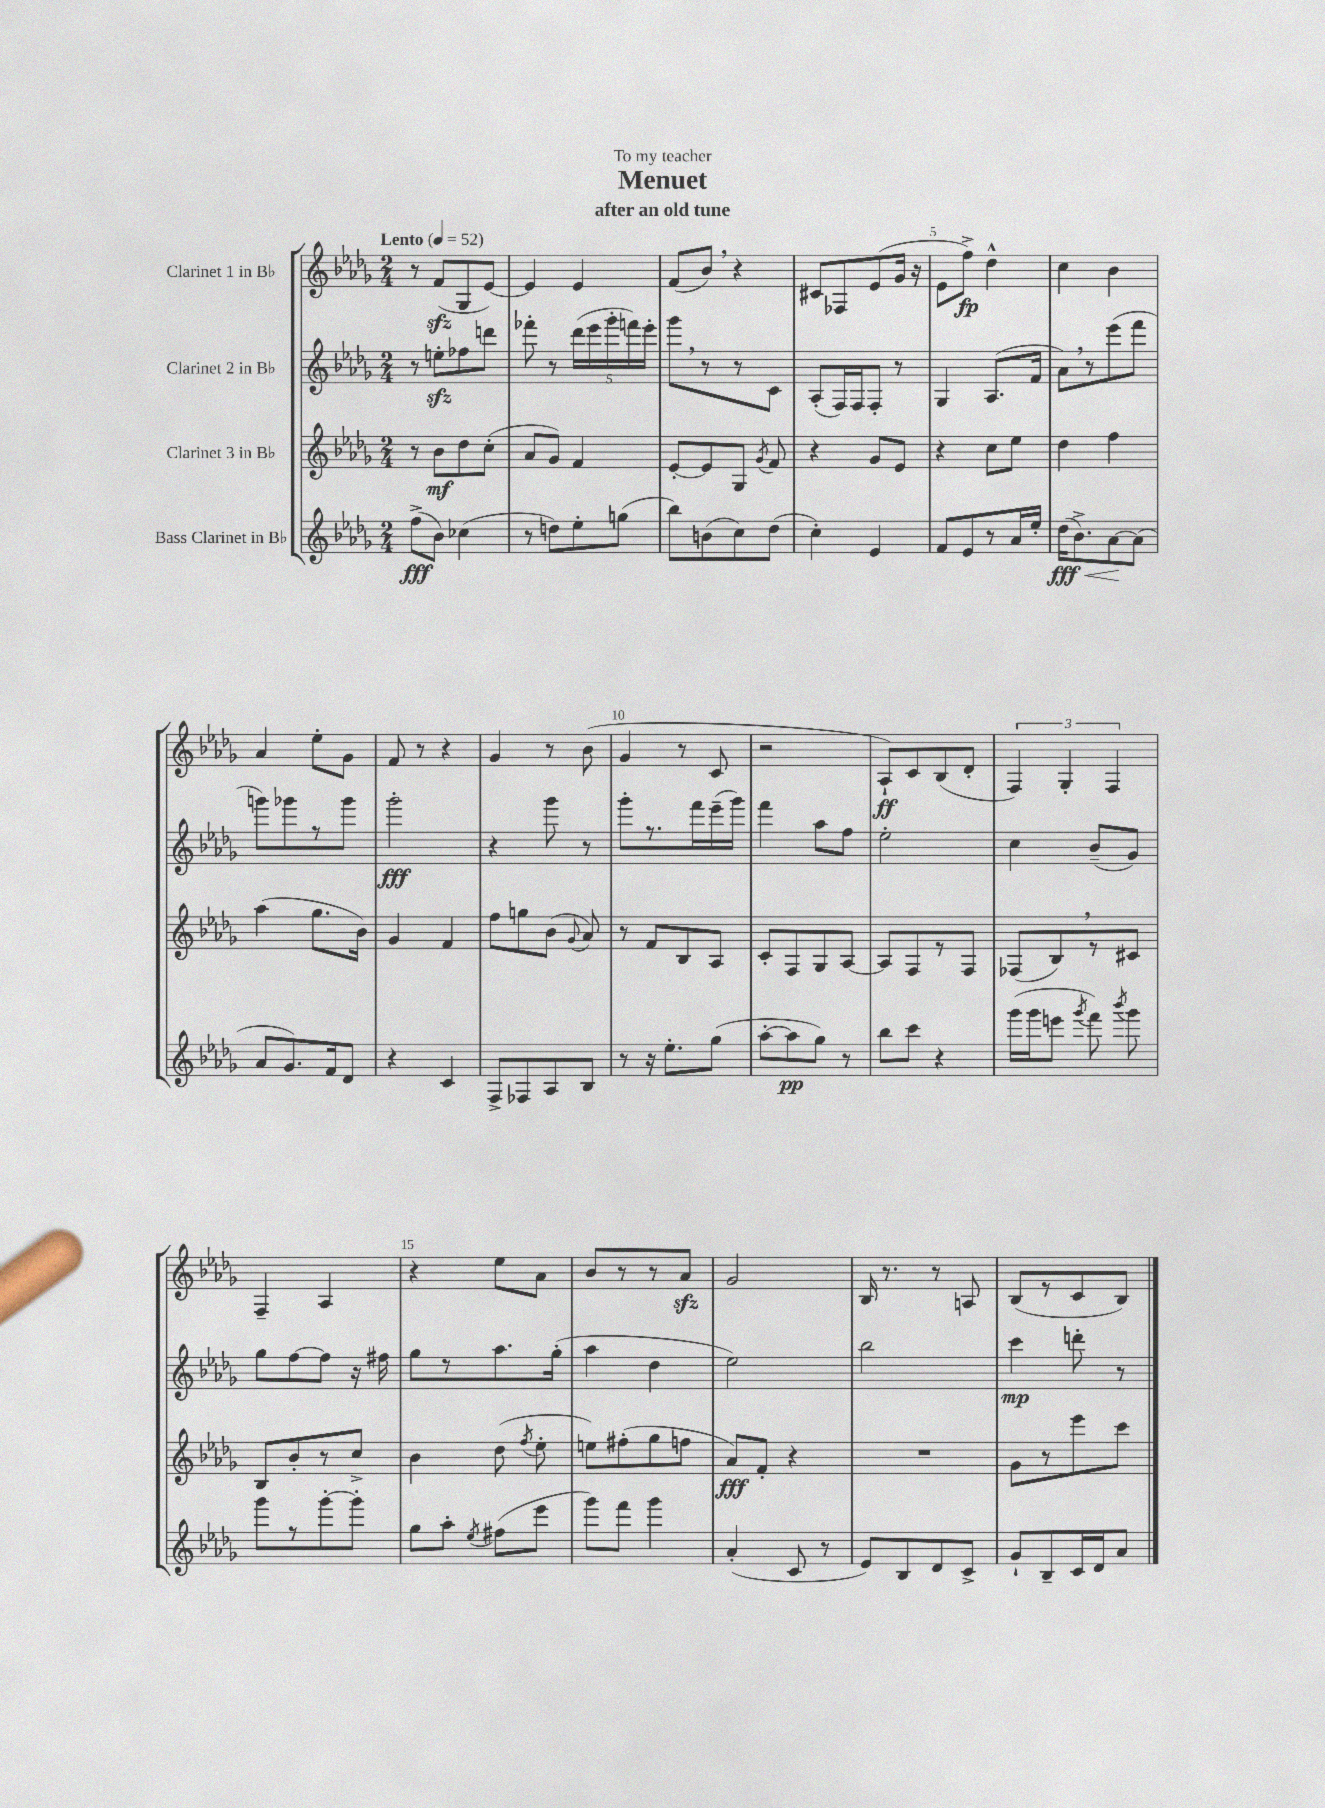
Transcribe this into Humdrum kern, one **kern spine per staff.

**kern	**dynam	**kern	**dynam	**kern	**dynam	**kern	**dynam
*part4	*part4	*part3	*part3	*part2	*part2	*part1	*part1
*staff4	*staff4	*staff3	*staff3	*staff2	*staff2	*staff1	*staff1
*I"Bass Clarinet in B♭	*	*I"Clarinet 3 in B♭	*	*I"Clarinet 2 in B♭	*	*I"Clarinet 1 in B♭	*
*clefG2	*	*clefG2	*	*clefG2	*	*clefG2	*
*k[b-e-a-d-g-]	*	*k[b-e-a-d-g-]	*	*k[b-e-a-d-g-]	*	*k[b-e-a-d-g-]	*
*M2/4	*	*M2/4	*	*M2/4	*	*M2/4	*
*MM52	*	*MM52	*	*MM52	*	*MM52	*
=1	=1	=1	=1	=1	=1	=1	=1
!	!	!	!	!	!	!LO:TX:a:B:t=Lento	!
(8ff^\L	fff	8r	.	8r	.	8r	.
8b-\J)	.	8b-\L	mf	8eenzz'\L	.	(8fzz/L	.
(4cc-X\	.	8dd-\	.	8ff-X\	.	8G-/	.
.	.	(8cc'\J	.	8dddn\J	.	[8e-/J)	.
=2	=2	=2	=2	=2	=2	=2	=2
8r	.	8a-/L	.	8fff-X'\	.	4e-/]	.
8ddn\L)	.	8g-/J)	.	8r	.	.	.
8ee-'\	.	4f/	.	(20ddd-\LL	.	4e-/	.
.	.	.	.	20eee-\	.	.	.
.	.	.	.	20ggg-'\	.	.	.
(8ggn\J	.	.	.	.	.	.	.
.	.	.	.	20fffn\)	.	.	.
.	.	.	.	20eee-'\JJ	.	.	.
=3	=3	=3	=3	=3	=3	=3	=3
8bb-\L)	.	[8e-'/L	.	8ggg-,\L	.	(8f/L	.
(8bn\	.	8e-/]	.	8r	.	8b-,/J)	.
8cc\)	.	8G-/J	.	8r	.	4r	.
.	.	8qg-/	.	.	.	.	.
(8dd-\J	.	8f/	.	8c\J	.	.	.
=4	=4	=4	=4	=4	=4	=4	=4
4cc'\)	.	4r	.	(8A-'/L	.	8c#X/L	.
.	.	.	.	16F/L)	.	8F-X/	.
.	.	.	.	16F/J	.	.	.
4e-/	.	8g-/L	.	8F'/J	.	(8e-/	.
.	.	8e-/J	.	8r	.	16g-/Jk	.
.	.	.	.	.	.	16r	.
=5	=5	=5	=5	=5	=5	=5	=5
8f/L	.	4r	.	4G-/	.	8e-\L	.
8e-/	.	.	.	.	.	8ff^\J)	fp
8r	.	8cc\L	.	(8.A-/L	.	4dd-^^\	.
16a-/L	.	8ee-\J	.	.	.	.	.
16ee-'/JJ	.	.	.	16f/Jk	.	.	.
=6	=6	=6	=6	=6	=6	=6	=6
!	!LO:HP:b	!	!	!	!	!	!
(16dd-\KL	< fff	4dd-\	.	8a-,\L)	.	4cc\	.
8.b-^\)	.	.	.	.	.	.	.
.	.	.	.	8r	.	.	.
[8a-\	.	4ff\	.	(8eee-\	.	4b-\	.
(8a-\J]	[	.	.	8fff\J	.	.	.
!!LO:LB:g=z
=7	=7	=7	=7	=7	=7	=7	=7
8a-/L	.	(4aa-\	.	8gggn\L)	.	4a-/	.
8.g-/)	.	.	.	8ggg-X\	.	.	.
.	.	8.gg-\L	.	8r	.	8ee-'\L	.
16f/k	.	.	.	.	.	.	.
8d-/J	.	.	.	8ggg-\J	.	8g-\J	.
.	.	16b-\Jk)	.	.	.	.	.
=8	=8	=8	=8	=8	=8	=8	=8
4r	.	4g-/	.	2ggg-'\	fff	8f/	.
.	.	.	.	.	.	8r	.
4c/	.	4f/	.	.	.	4r	.
=9	=9	=9	=9	=9	=9	=9	=9
8F^/L	.	8ff\L	.	4r	.	4g-/	.
8F-X/	.	8ggn\	.	.	.	.	.
8A-/	.	(8b-\J	.	8ggg-\	.	8r	.
.	.	8qqg-/	.	.	.	.	.
8B-/J	.	8a-/)	.	8r	.	(8b-\	.
=10	=10	=10	=10	=10	=10	=10	=10
8r	.	8r	.	8ggg-'\L	.	4g-/	.
16r	.	8f/L	.	8.r	.	.	.
8.ee-'\L	.	.	.	.	.	.	.
.	.	8B-/	.	.	.	8r	.
.	.	.	.	16fff\L	.	.	.
(8gg-\J	.	8A-/J	.	(16eee-~\	.	8c/	.
.	.	.	.	16ggg-\JJ)	.	.	.
=11	=11	=11	=11	=11	=11	=11	=11
[8aa-'\L	.	8c'/L	.	4fff\	.	2r	.
8aa-\]	pp	8F/	.	.	.	.	.
8gg-\J)	.	8G-/	.	8aa-\L	.	.	.
8r	.	[8A-/J	.	8ff\J	.	.	.
=12	=12	=12	=12	=12	=12	=12	=12
8bb-\L	.	8A-/L]	.	2ee-'\	.	8A-`/L)	ff
8ccc\J	.	8F/	.	.	.	8c/	.
4r	.	8r	.	.	.	(8B-/	.
.	.	8F/J	.	.	.	8d-'/J	.
=13	=13	=13	=13	=13	=13	=13	=13
(16ggg-\LL	.	(8F-X/L	.	4cc\	.	6F/)	.
16ggg-\J	.	.	.	.	.	.	.
8eeen\J	.	8B-,/)	.	.	.	.	.
.	.	.	.	.	.	6G-'/	.
8qggg-/	.	.	.	.	.	.	.
8fff\)	.	8r	.	(8b-~/L	.	.	.
.	.	.	.	.	.	6F/	.
8qbbb-/	.	.	.	.	.	.	.
8ggg-\	.	8c#X/J	.	8g-/J)	.	.	.
!!LO:LB:g=z
=14	=14	=14	=14	=14	=14	=14	=14
8ggg-\L	.	8B-/L	.	8gg-\L	.	4F~/	.
8r	.	8b-'/	.	[8ff\	.	.	.
[8ggg-'\	.	8r	.	8ff\J]	.	4A-/	.
8ggg-'\J]	.	8cc^/J	.	16r	.	.	.
.	.	.	.	16ff#X\	.	.	.
=15	=15	=15	=15	=15	=15	=15	=15
8gg-\L	.	4b-\	.	8gg-\L	.	4r	.
8aa-'\J	.	.	.	8r	.	.	.
8qee-/	.	.	.	.	.	.	.
(8ff#X\L	.	(8dd-\	.	8.aa-\	.	8ee-\L	.
.	.	8qff/	.	.	.	.	.
8eee-\J	.	8ee-'\	.	.	.	8a-\J	.
.	.	.	.	(16gg-'\Jk	.	.	.
=16	=16	=16	=16	=16	=16	=16	=16
8ggg-\L)	.	8een\L)	.	4aa-\	.	8b-/L	.
8fff\J	.	(8ff#X'\	.	.	.	8r	.
4ggg-\	.	8gg-\	.	4dd-\	.	8r	.
.	.	8ffn\J	.	.	.	8a-zz/J	.
=17	=17	=17	=17	=17	=17	=17	=17
(4a-'/	.	8a-/L)	fff	2ee-\)	.	2g-/	.
.	.	8f'/J	.	.	.	.	.
8c/	.	4r	.	.	.	.	.
8r	.	.	.	.	.	.	.
=18	=18	=18	=18	=18	=18	=18	=18
8e-/L)	.	2r	.	2bb-\	.	16B-/	.
.	.	.	.	.	.	8.r	.
8B-/	.	.	.	.	.	.	.
8d-/	.	.	.	.	.	8r	.
8c^/J	.	.	.	.	.	8An/	.
=19	=19	=19	=19	=19	=19	=19	=19
8g-`/L	.	8g-\L	.	4ccc\	mp	(8B-/L	.
8B-~/	.	8r	.	.	.	8r	.
16c/L	.	8eee-\	.	8dddn'\	.	8c/	.
16d-/J	.	.	.	.	.	.	.
8a-/J	.	8ccc\J	.	8r	.	8B-/J)	.
==	==	==	==	==	==	==	==
*-	*-	*-	*-	*-	*-	*-	*-
